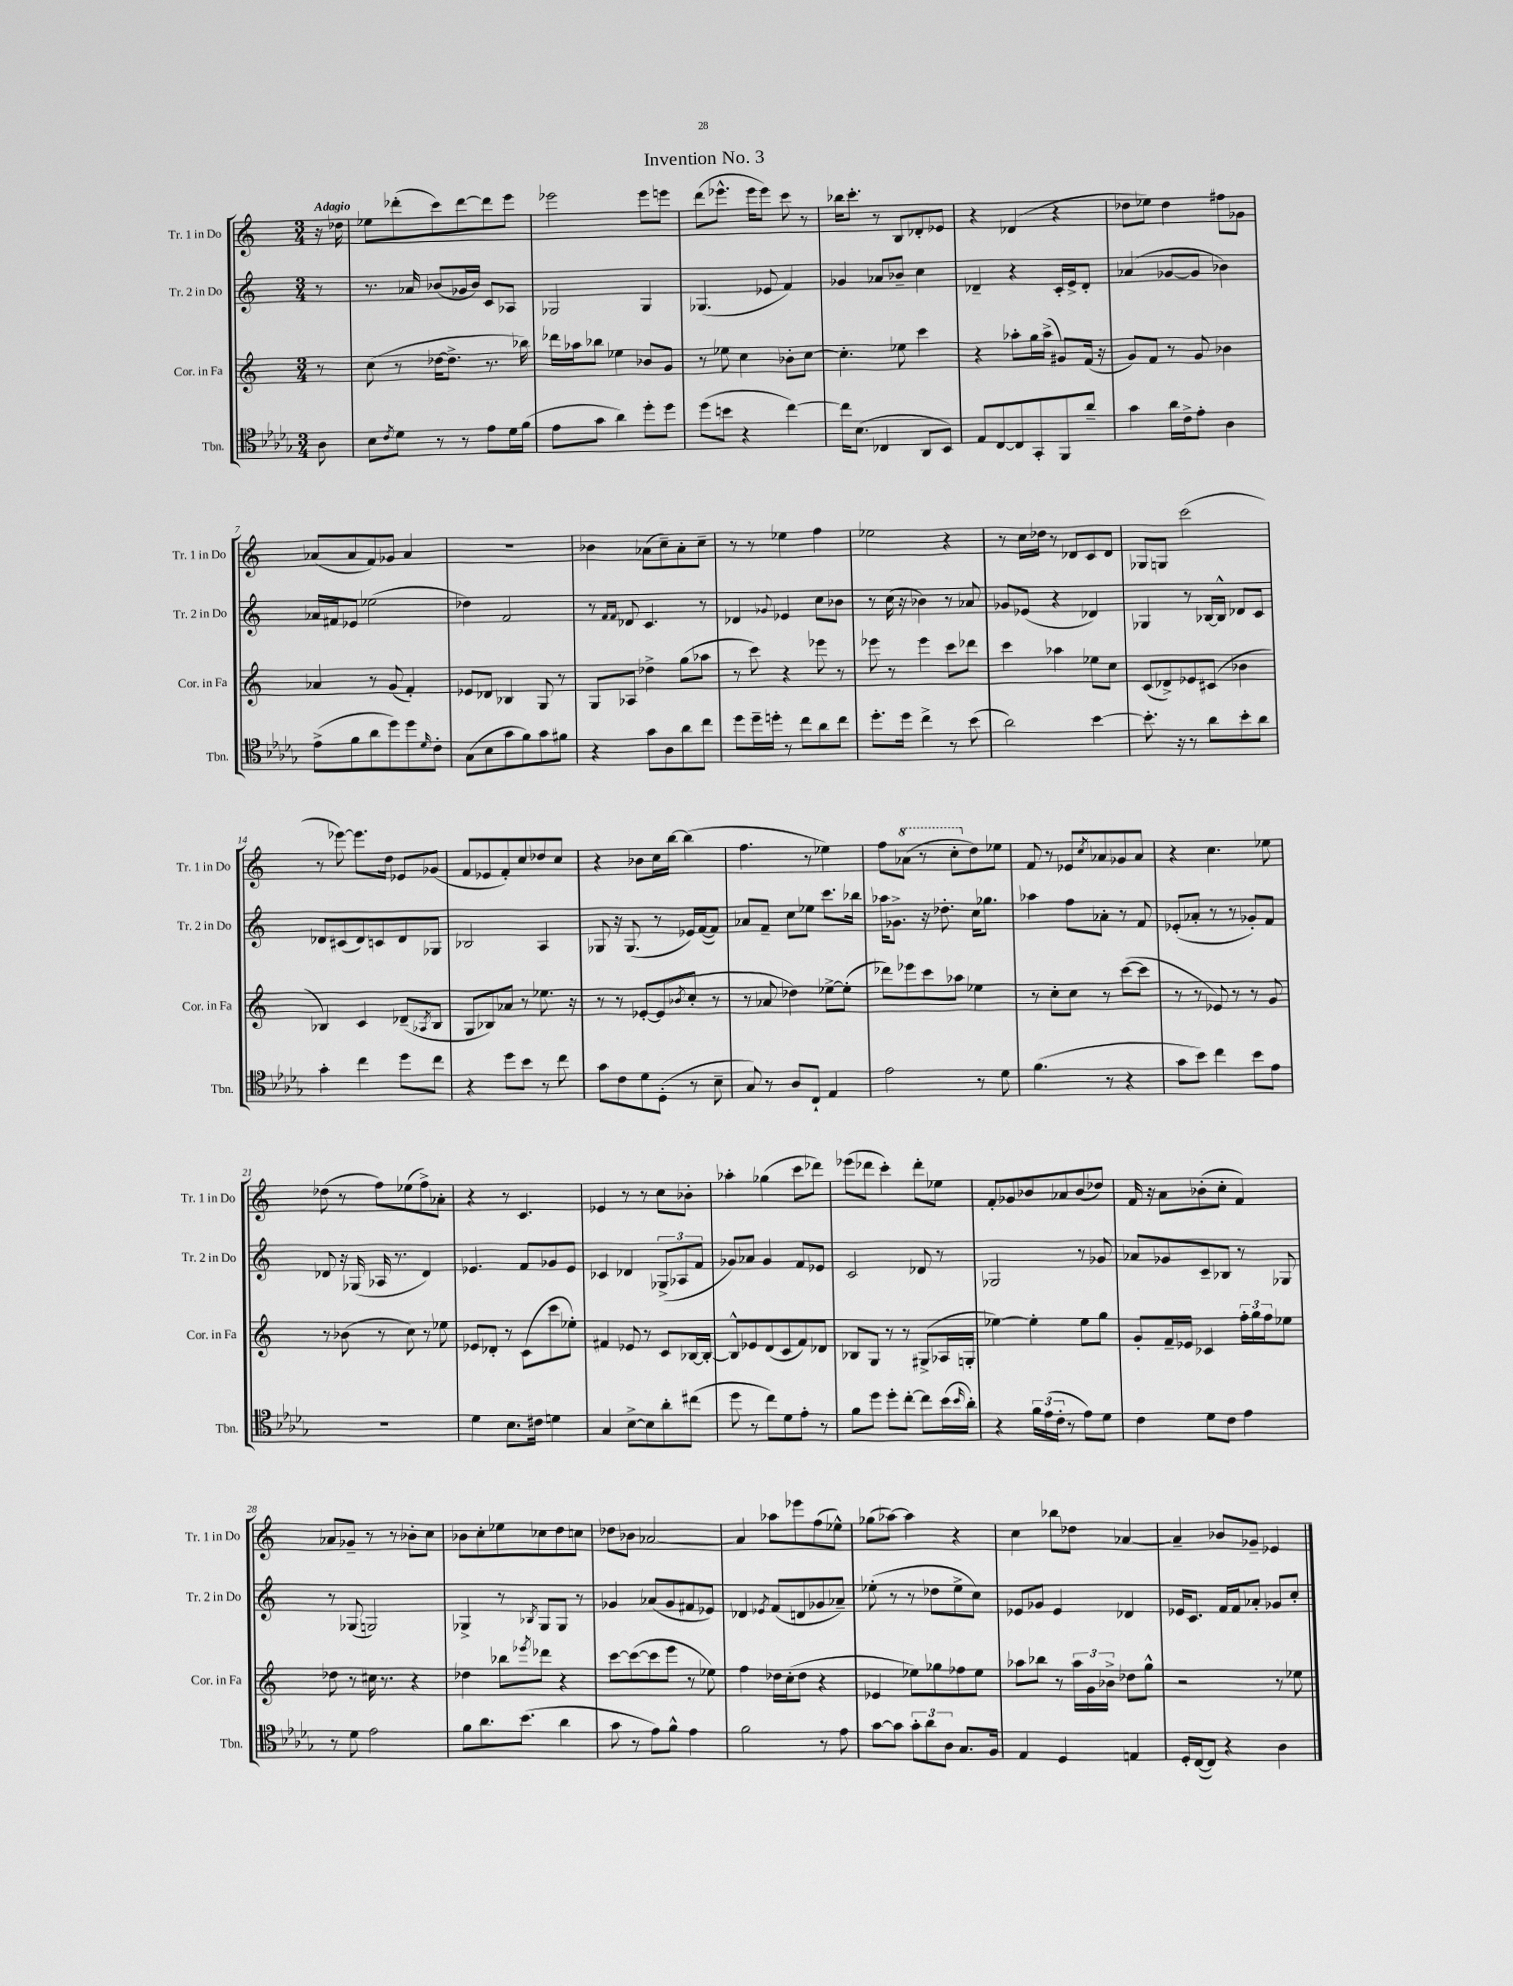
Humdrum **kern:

**kern	**kern	**kern	**kern
*part4	*part3	*part2	*part1
*staff4	*staff3	*staff2	*staff1
*I"Tbn.	*I"Cor. in Fa	*I"Tr. 2 in Do	*I"Tr. 1 in Do
*I'Tbn.	*I'Cor. in Fa	*I'Tr. 2 in Do	*I'Tr. 1 in Do
*clefC4	*clefG2	*clefG2	*clefG2
*k[b-e-a-d-g-]	*k[]	*k[]	*k[]
*M3/4	*M3/4	*M3/4	*M3/4
=	=	=	=
!	!	!	!LO:TX:a:B:t=Adagio
8A-\	8r	8r	16r
.	.	.	16dd-X\
=1	=1	=1	=1
8B-\L	(8cc\	8.r	8ee-X\L
8qc/	.	.	.
8d-\J	8r	.	(8ddd-X'\
.	.	16a-X/	.
8r	[16dd-X\KL	(8b-X/L	8ccc\)
.	8.dd-^\J]	.	.
8r	.	16g-X/L	[8ddd-\
.	.	16b-/JJ)	.
8e-\L	8.r	8c/L	8ddd-\]
16d-\L	.	8A-X/J	8eee\J
(16f\JJ	16bb-X\)	.	.
=2	=2	=2	=2
8e-\L	16ddd-X\LL	2G-X/	2eee-X\
.	16aa-X\J	.	.
8g-\J	8bb-X\J	.	.
4a-\)	4ee-X\	.	.
8dd-'\L	8b-X/L	4G-/	8eee-\L
8dd-\J	8g/J	.	8eeen\J
=3	=3	=3	=3
(8dd-\L	8r	(4.G-X/	(8ddd\L
8bn\J	8ee-X\	.	8.eee-X^^\J
4r	4cc\	.	.
.	.	.	16eee-\KL
.	.	8e-X/	8eee-\J)
[4cc\)	8b-X'\L	4f/)	8ccc\
.	[8cc\J	.	8r
=4	=4	=4	=4
16cc\KL]	4.cc'\]	4g-X/	16bb-X\KL
(8.B-\J	.	.	8.ccc'\J
4C-X/	.	8a-X/L	8r
.	8ee-X\	8b-X~/J	8B/L
8AA-/L	4ccc\	4cc\	8d-X'/
8BB-/J)	.	.	8e-X/J
=5	=5	=5	=5
8E-/L	4r	4d-X~/	4r
[8C/	.	.	.
8C/]	8aa-X'\L	4r	(4d-X/
8GG-'/	16gg\L	.	.
.	(16aa-^\JJ	.	.
8FF/	8g#X/L)	16c'/LL	4r
.	.	16e^/J	.
8a-~/J	(16f/Jk	8d-'/J	.
.	16r	.	.
=6	=6	=6	=6
4g-\	8g/L)	(4a-X/	8dd-X\L
.	8f/J	.	8ee-X\J)
16a-\LL	8r	[8g-X/L	4dd-\
16c^\J	.	.	.
8e-'\J	8g/	8g-/J]	.
4A-\	4b-X\	4b-X\)	8ff#X\L
.	.	.	8g-X\J
!!LO:LB:g=z
=7	=7	=7	=7
(8e-^\L	4a-X/	16a-X/LL	(8a-X/L
.	.	16f#X/J	.
8f\	.	8e-X/J	8a-/
8a-\	8r	(2ee-X\	8f/)
8dd-\)	(8g/	.	8g-X/J
8dd-\	4f'/)	.	4a-/
16qqd-/	.	.	.
8c'\J	.	.	.
=8	=8	=8	=8
(8G-\L	8e-X/L	4dd-X\)	2.r
8B-\	8d-X/J	.	.
8g-\	4B-X/	2f/	.
8f\)	.	.	.
8g-\	8G/	.	.
8f#X\J	8r	.	.
=9	=9	=9	=9
4r	8G/L	8r	4b-X\
.	.	16qqf/LL	.
.	.	16qqf/JJ	.
.	8A-X/J	8d-X/	.
8g-\L	4dd-X^\	4.c/	(8a-X\L
8A-\	.	.	8cc~\)
8a-\	(8gg\L	.	8a-'\
8cc\J	8aa-X\J	8r	8cc~\J
=10	=10	=10	=10
8dd-\L	8r	4d-X/	8r
16dd-~\L	8ccc\)	.	8r
16ddn'\JJ	.	.	.
.	.	8qqg-X/	.
8r	4r	4e-X/	4ee-X\
8cc\L	.	.	.
8a-\	8eee-X\	8cc\L	4ff\
8cc\J	8r	8b-X\J	.
=11	=11	=11	=11
8.dd-'\L	8eee-X\	8r	2ee-X\
.	8r	(16cc\	.
16dd-\Jk	.	16r	.
4cc^\	4eee-\	4b-X\)	.
8r	8ccc\L	8r	4r
(8b-\	8ddd-X\J	8a-X/	.
=12	=12	=12	=12
2a-\)	4ccc\	8g-X/L	8r
.	.	(8e-X/J	16cc\LL
.	.	.	16dd-X\JJ
.	4aa-X\	4r	8r
.	.	.	8d-X/L
[4b-\	8ee-X\L	4d-X/)	8c/
.	8cc\J	.	8d-/J
=13	=13	=13	=13
8.b-'\]	(8c/L	4G-X/	8G-X/L
.	8d-X^/)	.	8Gn/J
16r	.	.	.
8r	8e-X/	8r	(2ccc\
8a-\L	(8c#X/J	[16B-X/LL	.
.	.	16B-^^/JJ]	.
8b-'\	4b-X\	8d-X/L	.
8a-\J	.	8c/J	.
!!LO:LB:g=z
=14	=14	=14	=14
4g-'\	4B-X/)	8d-X/L	8r
.	.	(8c#X/	[8eee-X\)
4cc\	4c/	8d-/)	8.eee-\L]
.	.	8cn/	.
.	.	.	16dd\Jk
8dd-\L	(8d-X~/L	8d-/	8e-X/L
.	8qA-X/	.	.
8cc\J	8B-/J	8G-X/J	(8g-X/J
=15	=15	=15	=15
4r	8G/L	2B-X/	8f/L
.	8B-X/)	.	8e-X/
8dd-\L	8a-X/J	.	8f'/)
8b-\J	8r	.	8cc/
8r	8.ee-X\	4A/	8dd-X/
8cc\	.	.	8cc/J
.	16r	.	.
=16	=16	=16	=16
8g-\L	8r	8G-X/	4r
8c\	8r	16r	.
.	.	(8.G-/	.
8d-\	[8e-X'/L	.	8b-X\L
(8D-'\J	(8e-/]	8r	16cc\L
.	.	.	[16bb\JJ
.	8qb-X/	.	.
8r	8cc'/J	16e-X/LL)	(4bb\]
.	.	([16f/J	.
8B-~\	8r	8f/J])	.
=17	=17	=17	=17
8G-/)	8r	8a-X/L	4.ff\
8r	8a-X/	8f~/J	.
8A-/L	4dd-X\)	8cc\L	.
8C`/J	.	8ee-X\J	8r
4E-/	[8ee-X^\L	8.ccc\L	4ee-X\)
.	(8ee-'\J]	.	.
.	.	16bb-X\Jk	.
=18	=18	=18	=18
2e-\	8ddd-X\L)	16aa-X\KL	8ff\L
.	.	8.g-X^\J	.
*	*	*	*8va
.	8eee-X\	.	(8aa-X\J
.	8ccc\	16r	8r
.	.	8.dd-X'\	.
.	8aa-X\J	.	8ccc'\L
*	*	*	*X8va
8r	4ee-X\	16cc\KL	8dd\)
.	.	8.gg-X\J	.
8d-\	.	.	8ee-X\J
=19	=19	=19	=19
(4.f\	8r	4aa-X\	8f/
.	8cc'\L	.	8r
.	8cc\J	8ff\L	8e-X/L
.	.	.	8qcc/
8r	8r	8a-X'\J	8a-X/
4r	([8ccc\L	8r	8g-X/
.	8ccc\J]	8f/	8a-/J
=20	=20	=20	=20
8g-\L	8r	(8e-X'/L	4r
8b-\J)	8r	8a-X'/J	.
4cc\	8e-X/)	8r	4.cc\
.	8r	8r	.
8b-\L	8r	8g-X'/L)	.
8e-\J	8g/	8f/J	8ee-X\
!!LO:LB:g=z
=21	=21	=21	=21
2.r	8r	8d-X/	(8dd-X\
.	(8b-X\	16r	8r
.	.	(16G-X/	.
.	8r	16A-X/	8ff\L)
.	.	8.r	.
.	8cc\)	.	(8ee-X\
.	8r	4d-/)	8ff^\)
.	8ee-X\	.	8a-X'\J
=22	=22	=22	=22
4d-\	8e-X/L	4.e-X/	4r
.	8d-X'/J	.	.
8.B-\L	8r	.	8r
.	(8c\L	8f/L	4.c/
16c#X\Jk	.	.	.
4dn\	8ccc\	8g-X/	.
.	8ee-X'\J)	8e-/J	.
=23	=23	=23	=23
4G-/	4f#X/	4c-X/	4e-X/
[8B-^\L	8e-X/	4d-X/	8r
8B-\]	8r	.	8r
8a-'\	8c/L	(12G-X^/L	8cc\L
.	.	12A-X/	.
(8cc#X\J	[16B-X/L	.	8b-X'\J
.	.	12f/J	.
.	16B-'/JJ_	.	.
=24	=24	=24	=24
8dd-\	8B-^^/L]	8g-X/L)	4aa-X'\
8r	8e-X/	8a-X/J	.
8cc\L)	(8d/	4g-/	(4gg-X\
8d-\	8c/	.	.
8e-'\J	8f/)	8f/L	8ccc\L
8r	8d-X/J	8e-X/J	8ddd-X\J)
=25	=25	=25	=25
8f\L	8B-X/L	2c/	(8eee-X\L
8dd-\J	8G/J	.	8ddd-X\J
8dd-'\L	8r	.	4ccc'\)
[8cc'\J	8r	.	.
8cc\L]	(8G#X^/L	8d-X/	8ddd-'\L
(16b-\L	16A-X/L	8r	8ee-X\J
16qqb-/	.	.	.
16a-'\JJ)	16Gn'/JJ	.	.
=26	=26	=26	=26
4r	[4ee-X\)	2G-X/	8f'/L
.	.	.	8g-X/
24f\LL	4ee-'\]	.	8b-X/
(24e-\	.	.	.
24c'\JJ	.	.	.
8r	.	.	8a-X/
8e-\L)	8ee-\L	8r	(8b-/
8d-\J	8gg\J	8g-X/	8dd-X/J)
=27	=27	=27	=27
4c\	8g'/L	8a-X/L	16f/
.	.	.	16r
.	16f~/L	8g-X/	8a\L
.	16e-X/JJ	.	.
8d-\L	4c-X/	8c~/	(8b-X'\
8c\J	.	8B-X/J	8cc'\J
4e-\	24ff'\LL	8r	4f/)
.	24gg\	.	.
.	24ff\J	.	.
.	8ee-X\J	8G-X/	.
!!LO:LB:g=z
=28	=28	=28	=28
8r	8dd-X\	8r	8a-X/L
8d-\	8r	(8G-X/	8g-X~/J
2e-\	16cc#X\	2Gn/)	8r
.	8.r	.	.
.	.	.	8r
.	4r	.	8b-X'\L
.	.	.	8cc\J
=29	=29	=29	=29
8f\L	4dd-X\	4G-X^/	8b-X\L
8.a-\	.	.	8cc'\
.	8bb-X\L	8r	8ee-X\
(8.b-\J	.	.	.
.	8qeee-X/	8qB-X/	.
.	8ddd-X\J	8G-/L	8cc-X\
4a-\	4r	8G-/J	8dd\
.	.	8r	8ccn\J
=30	=30	=30	=30
8g-\	[8ccc\L	4g-X/	8dd-X\L
8r	(8ccc\_	.	8b-X\J
8e-\L)	8ccc\]	(8a-X/L	[2a-X/
8f^^\J	8eee\J	8g-/	.
4e-\	8r	8f#X/	.
.	8ee-X\)	8e-X/J)	.
=31	=31	=31	=31
2f\	4ff\	4d-X/	4a-/]
.	.	8qe-X/	.
.	16dd-X\LL	(8f/L	8aa-X\L
.	(16cc'\J	.	.
.	8dd-\J	8dn/	8eee-X\
8r	4r	8g-X/	(8ff\
8e-\	.	8a-X~/J)	8ee-X^^\J)
=32	=32	=32	=32
[8g-\L	4e-X/	(8ee-X'\	(8gg-X\L
8g-\J]	.	8r	[8aa-X\J)
12g-'\L	8ee-X\L)	8r	4aa-\]
12a-\	.	.	.
.	8gg-X\	8dd-X\L	.
12A-\J	.	.	.
8.G-/L	8ff-X\	8ee-^\	4r
.	8ee-\J	8cc\J)	.
16F/Jk	.	.	.
=33	=33	=33	=33
4E-/	8aa-X\L	8e-X/L	4cc\
.	8bb-X\J	8g-X/J	.
4D-/	8r	4e-/	8bb-X\L
.	24aa-\LL	.	8dd-X\J
.	24g\	.	.
.	24b-X^\JJ	.	.
4En/	8dd-X\L	4d-X/	[4a-X/
.	8gg^^\J	.	.
=34	=34	=34	=34
16D-'/LL	2r	16e-X/KL	4a-~/]
([16C/J	.	8.c/J	.
8C/J])	.	.	.
4r	.	16f/LL	8b-X/L
.	.	16f/J	.
.	.	8a-X'/J	8g-X~/J
4A-\	8r	8g-X/L	4e-X/
.	8ee-X\	8cc'/J	.
==	==	==	==
*-	*-	*-	*-
